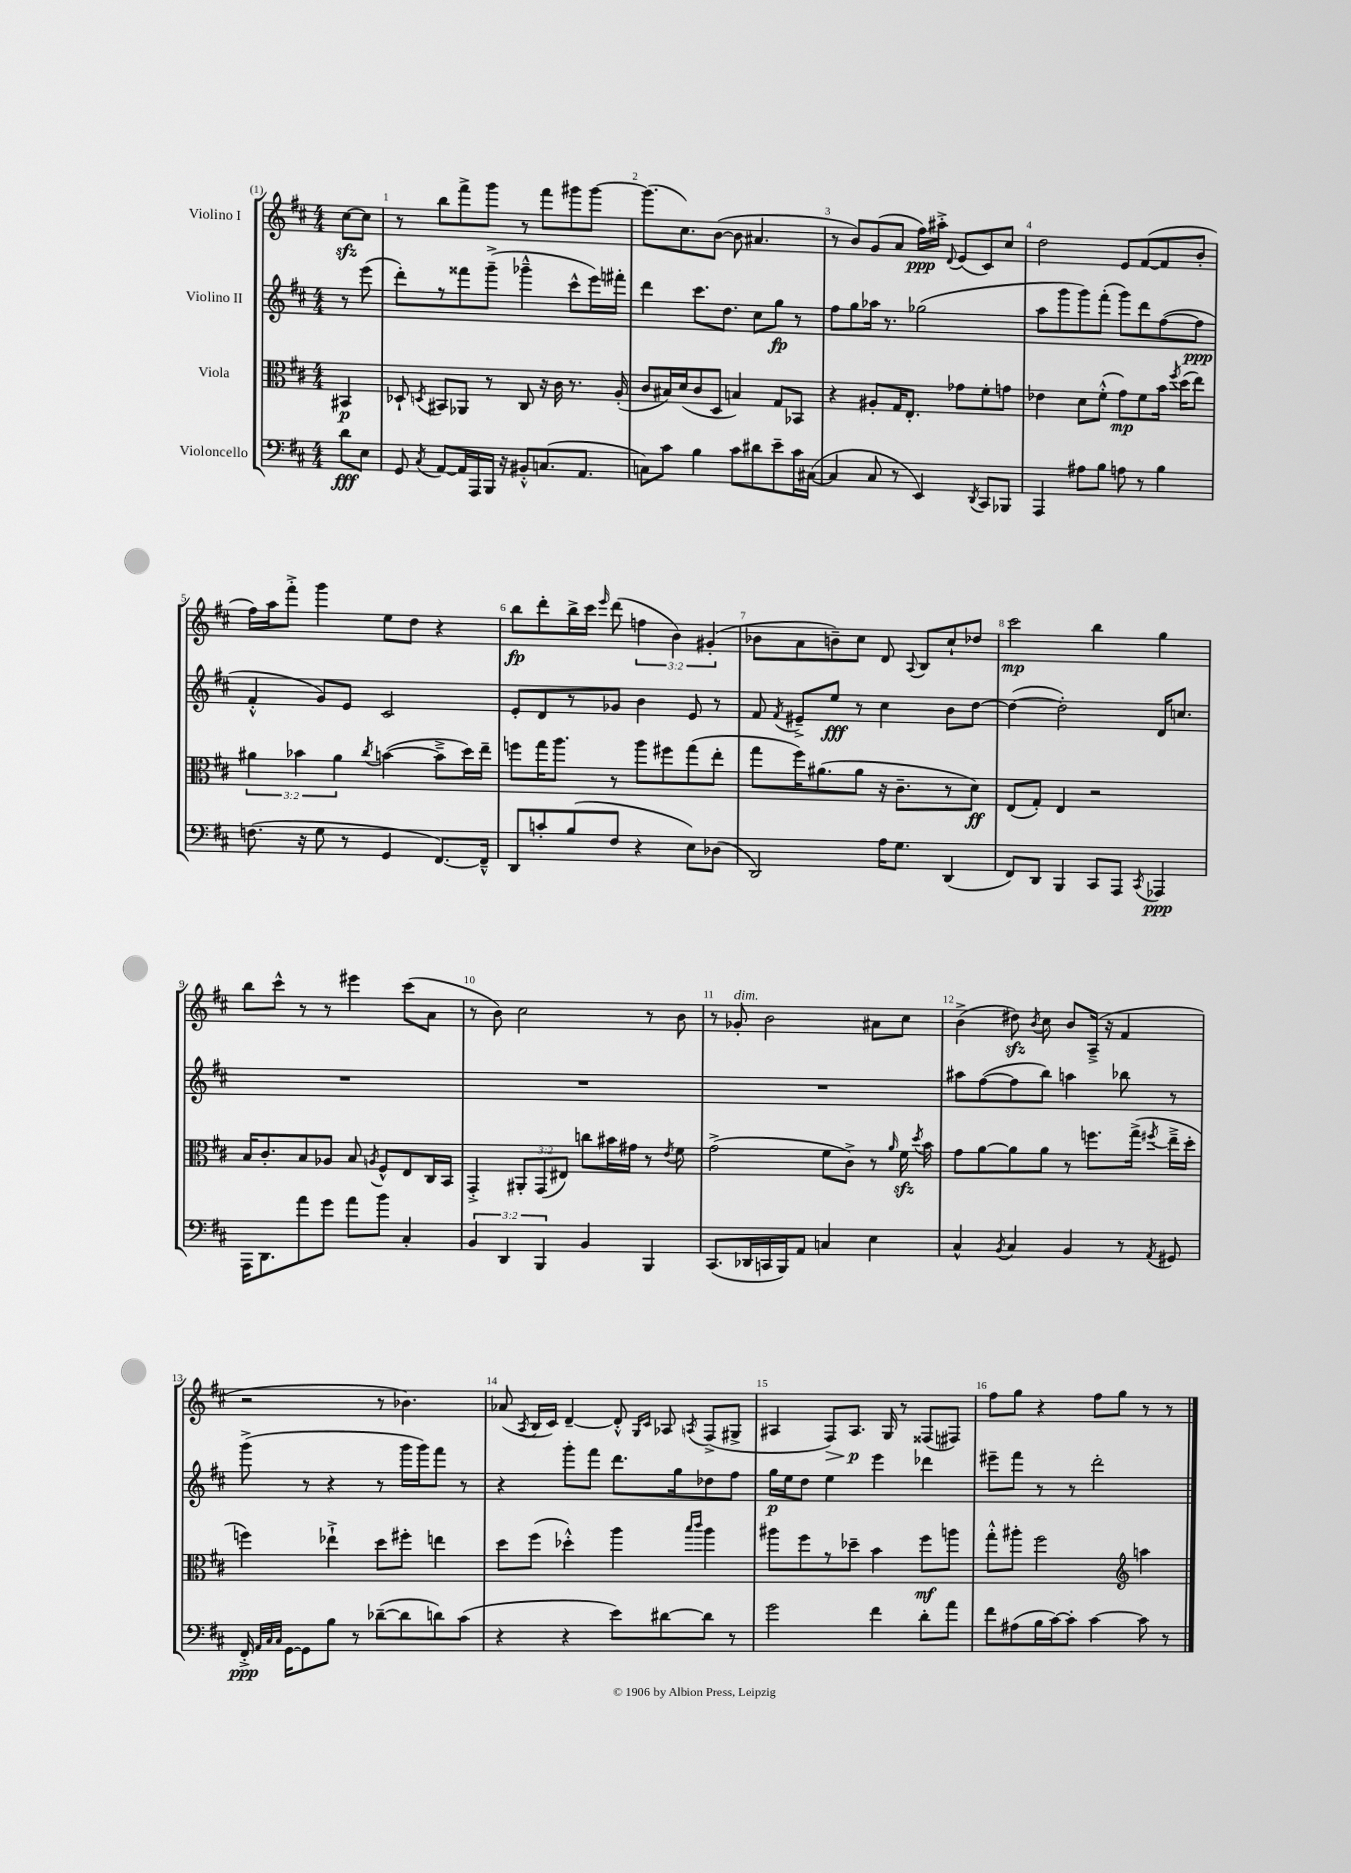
<<
\new StaffGroup <<
\new Staff = "s0" \with { instrumentName = "Violino I" } {
    \clef treble \key d \major \numericTimeSignature \time 4/4 \override Staff.TupletNumber.text = #tuplet-number::calc-fraction-text \partial 4
    \autoBeamOff cis''8[~\sfz cis''8] |
    r8 b''8[ fis'''8-> g'''8] r8 fis'''8[ gis'''8 gis'''8]~ |
    gis'''8.[( cis''8.) b'8]~( b'8 ais'4. |
    r8 b'8[) g'8( a'8] fis''16[\ppp) ais''16]-.-> \appoggiatura { d'8 } e'8[( cis'8) cis''8] |
    d''2 e'8[ fis'8~( fis'8 b'8]-. |
    fis''16[) a''16 fis'''8]-.-> g'''4 e''8[ d''8] r4 |
    b''8[\fp d'''8-. b''16-> cis'''16] \grace { e'''16 } d'''8( \tuplet 3/2 { f''4 b'4) gis'4-.( } |
    bes'8[ a'8 b'8--) cis''8] d'8 \appoggiatura { a8 } b8[ cis''8-! des''8] |
    cis'''2\mp b''4 g''4 |
    b''8[ cis'''8]-^ r8 r8 eis'''4 cis'''8[( a'8] |
    r8 b'8) cis''2 r8 b'8 |
    r8 ges'8-.^\markup { \italic "dim." } b'2 ais'8[ cis''8] |
    b'4->( dis''8\sfz) \acciaccatura { b'8 } cis''8 b'8[ a16]--->( r16 fis'4 |
    r2 r8 bes'4.) |
    aes'8( \acciaccatura { a8 } b16[ cis'16]) d'4~-- d'8-.-^ \grace { g16[ cis'16] } aes8 \acciaccatura { a8 } fis8[->( gis8]-> |
    ais4 fis8[\>) ais8.]\p\! g16 r8 fisis8[( fis8]) |
    fis''8[ g''8] r4 fis''8[ g''8] r8 r8 \bar "|." |
}
\new Staff = "s1" \with { instrumentName = "Violino II" } {
    \clef treble \key d \major \numericTimeSignature \time 4/4 \partial 4
    \autoBeamOff r8 e'''8( |
    d'''8[-.) r8 fisis'''8 g'''8]--->( ges'''4---^ cis'''8[-^ e'''16) fis'''16]-. |
    d'''4 cis'''8.[ d''8.] cis''8[ g''8]\fp r8 |
    fis''8[ g''8 aes''16] r8. ges''2( |
    a''8[ g'''8 g'''8) fis'''8]-.( g'''8[) d'''8 fis''8~( fis''8]\ppp |
    fis'4-.-^ g'8[) e'8] cis'2 |
    e'8[-. d'8 r8 ges'8] b'4 e'8 r8 |
    fis'8 \acciaccatura { fis'8 } eis'8[---> e''8]\fff r8 cis''4 b'8[ d''8]~ |
    d''4~( d''2-.) d'16[ c''8.] |
    R1 |
    R1 |
    R1 |
    ais''8[ fis''8~( fis''8 b''8]) a''4 bes''8 r8 |
    g'''8->( r8 r4 r8 g'''16[ g'''16) fis'''8] r8 |
    r4 g'''8[-. fis'''8] d'''8.[ g''16 des''8 fis''8] |
    g''16[\p e''16 d''8] e''4 e'''4 des'''4 |
    eis'''8[-- fis'''8] r8 r8 d'''2-. \bar "|." |
}
\new Staff = "s2" \with { instrumentName = "Viola" } {
    \clef alto \key d \major \numericTimeSignature \time 4/4 \override Staff.TupletNumber.text = #tuplet-number::calc-fraction-text \partial 4
    \autoBeamOff bis,4\p |
    des8-! \acciaccatura { d8 } bis,8[ aes,8] r8 cis8 r16 cis'16 r8. a16-.( |
    cis'8[ bis16) d'16( cis'8 d8] b4) g8[ bes,8] |
    r4 ais8[-. g16 e8.]-. ges'8[ fis'8-. g'8] |
    ees'4 d'8[ fis'8]-.-^( g'8[\mp) fis'8 b'16] \acciaccatura { fis''8 } d''16[( e''8]) |
    \tuplet 3/2 { ais'4 bes'4 ais'4 } \acciaccatura { cis''8 } b'4~( b'8[---> d''16) e''16]-- |
    f''8[ g''16 a''8.] r8 a''8[ fis''8 g''8( e''8]-. |
    g''8[ fis''16) ais'8.( ais'8] r16 cis'8.[-- r8 d'8]\ff) |
    e8[( g8]-.) e4 r2 |
    b16[ cis'8.-. b8 aes8] b8 \acciaccatura { a8 } fis8[-^ e8 cis16 b,16] |
    g,4-.-> \tuplet 3/2 { ais,8[-. g,8( eis8]) } c''8[ bis'16 gis'16] r8 \acciaccatura { e'8 } fis'8 |
    g'2->( fis'8[ cis'8]->) r8 \grace { a'16 } fis'16\sfz \acciaccatura { d''8 } b'16 |
    g'8[ a'8~ a'8 a'8] r8 f''8.[ g''16]->( \acciaccatura { fis''8 } e''16[---> d''16]-. |
    f''4) ees''4-!-> d''8[ fis''8]-. e''4 |
    d''8[ fis''8]( des''4-.-^) a''4 \grace { b''16[ cis'''16] } a''4 |
    ais''8[ fis''8 r8 des''8]-- b'4 fis''8[\mf a''8] |
    g''8[-.-^ ais''8]-. fis''2 \clef treble a''4 \bar "|." |
}
\new Staff = "s3" \with { instrumentName = "Violoncello" } {
    \clef bass \key d \major \numericTimeSignature \time 4/4 \override Staff.TupletNumber.text = #tuplet-number::calc-fraction-text \partial 4
    \autoBeamOff d'8[\fff e8] |
    g,8 \acciaccatura { cis8 } a,8[~ a,16 a,,16 b,,16] r16 bis,8[-.-^ c8.( a,8.] |
    c8[) cis'8] b4 cis'8[ dis'8 e'8-- cis'16 cis16]~( |
    cis4 cis8 r8 e,4) \acciaccatura { d,8 } cis,8[ bes,,8] |
    a,,4 ais8[ b8] a8 r8 b4 |
    f8.( r16 g8 r8 g,4 fis,8.[~) fis,16]---^ |
    d,8[ c'8-. b8( fis8] r4 e8[) des8]( |
    d,2) a16[ g8.] d,4( |
    fis,8[) d,8] b,,4 cis,8[ a,,8] \acciaccatura { cis,8 } aes,,4\ppp |
    a,,16[ d,8. a'8 g'8] a'8[ b'8] cis4-. |
    \tuplet 3/2 { b,4 d,4 b,,4 } b,4 b,,4 |
    cis,8.[( des,16 c,16 b,,16) a,8] c4 e4 |
    cis4-^ \acciaccatura { b,8 } cis4 b,4 r8 \acciaccatura { a,8 } gis,8 |
    fis,16-.->\ppp \grace { a,32[ cis32 cis32] } g,16[~ g,8 b8] r8 des'8[~--( des'8 d'8) cis'8]( |
    r4 r4 e'8[) dis'8~ dis'8] r8 |
    g'2 fis'4 d'8[-. a'8] |
    fis'8[ ais8( b16 cis'16~) cis'8]-. cis'4~ cis'8 r8 \bar "|." |
}
>>
>>
\layout { \context { \Score \override BarNumber.break-visibility = ##(#f #t #t) barNumberVisibility = #all-bar-numbers-visible } }
